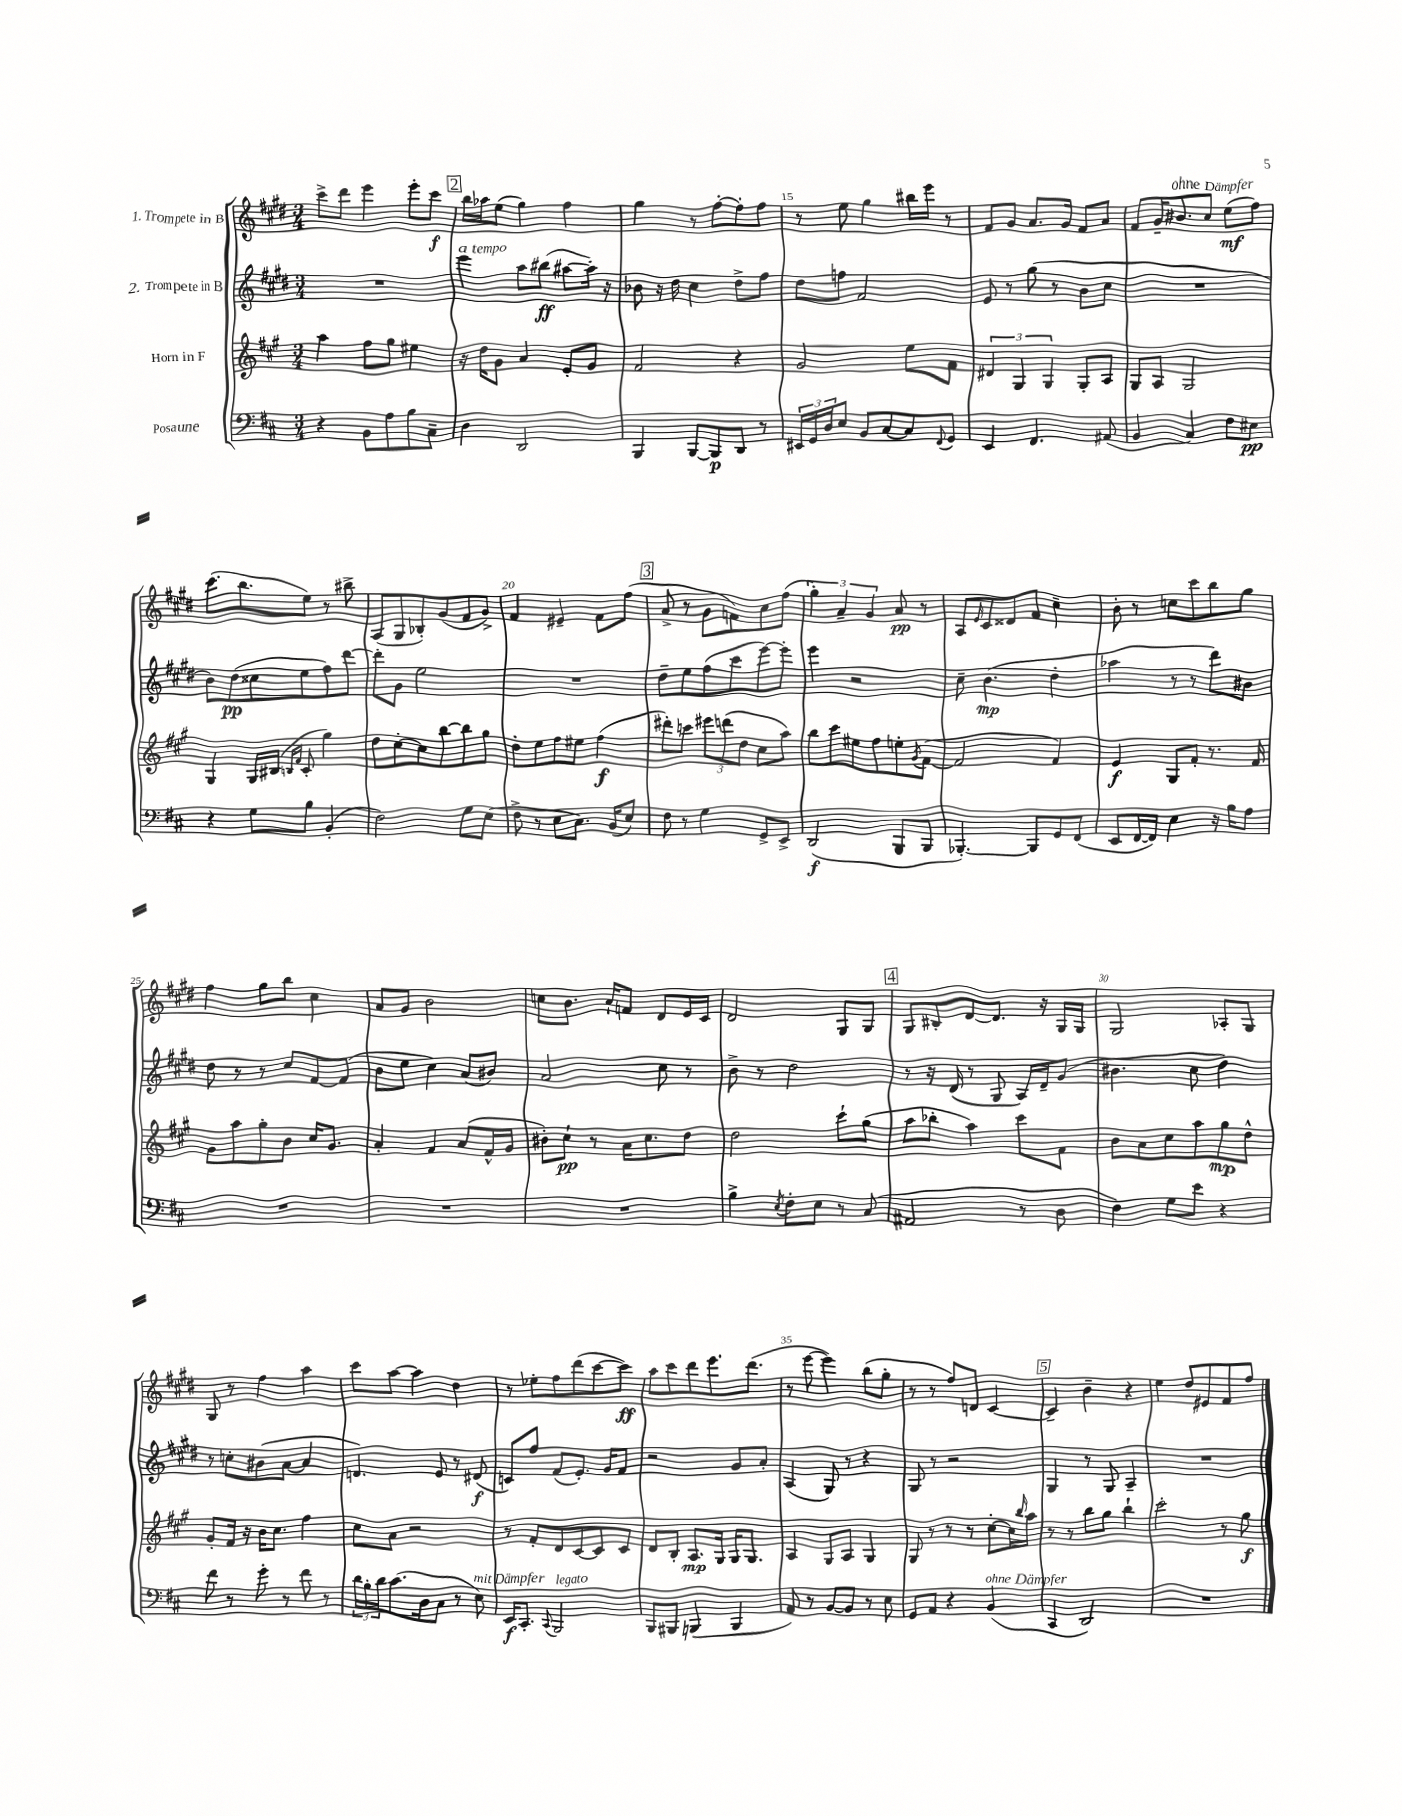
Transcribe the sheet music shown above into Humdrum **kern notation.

**kern	**kern	**kern	**kern
*staff4	*staff3	*staff2	*staff1
*clefF4	*clefG2	*clefG2	*clefG2
*k[f#c#]	*k[f#c#g#]	*k[f#c#g#d#]	*k[f#c#g#d#]
*M3/4	*M3/4	*M3/4	*M3/4
4r	4aa	2.r	8ccc#^
.	.	.	8ddd#
8BB	8ff#	.	4eee
8A	8gg#	.	.
8B	4ee#	.	8eee'
8C#~	.	.	8ccc#
=	=	=	=
4D	16r	4eee	16bb
.	16dd	.	16aa-
.	8g#	.	(8ee
2DD	4a	8aa	4gg#)
.	.	(8bb#	.
.	8e'	[8aa#	4ff#
.	8g#	16aa#'])	.
.	.	16r	.
=	=	=	=
4BBB	2f#	8b-	4gg#
.	.	16r	.
.	.	16dd#	.
[8BBB	.	4cc#	8r
8BBB]	.	.	[8ff#'
8DD	4r	8dd#^	8ff#']
8r	.	8ff#	8ff#
=	=	=	=
24EE#	2g#	8dd#	8r
24GG	.	.	.
24D	.	.	.
8E	.	8ff	8ee
8BB	.	2f#	4gg#
[8C#	.	.	.
8C#]	8ee	.	16bb#
.	.	.	16eee
8qqFF#	.	.	.
8GG	8f#	.	8r
=	=	=	=
4EE	6d#	8e	8f#
.	.	8r	8g#
.	6G#	.	.
4.FF#	.	(8gg#	8.a
.	6G#	.	.
.	.	8r	.
.	.	.	16g#
.	8G#'	8b	8f#
(8AA#	8A	8cc#	8a
=	=	=	=
4BB	8G#	2.r	8f#
.	8A	.	16g#~
.	.	.	8.b#
4C#)	2G#	.	.
.	.	.	8cc#
8F#	.	.	(8ee
8E#	.	.	8ff#)
=	=	=	=
4r	4G#	8b)	(8.ccc#
.	.	(8dd#	.
.	.	.	8.bb
8G	16G#	8cc##	.
.	(16B#	.	.
.	16qqB	.	.
.	16qqf#	.	.
8B	8c#'	8ee	8ee)
(4BB'	4gg#)	8ff#)	8r
.	.	[8ddd#	8bb#^
=	=	=	=
2F#)	8dd	8ddd#']	(8A
.	[8cc#'	8g#	8G#
.	8cc#]	2ee	8B-')
.	[8bb	.	(8g#
8G	8bb]	.	8f#
(8E	8gg#	.	8g#^)
=	=	=	=
8F#^	8dd'	2.r	4f#
8r	8ee	.	.
8E	8ff#	.	4e#~
8.C#)	8ee#	.	.
.	(4ff#	.	8f#
(16BB	.	.	.
8E)	.	.	(8ff#
=	=	=	=
8F#	8ddd#')	8dd#~	8a^
8r	8ccc	8ee	8r
4G	12eee#	(8ff#	8g#
.	(12ddd	.	.
.	.	8ccc#	8f)
.	12dd	.	.
8GG^	8cc#	[8eee)	8cc#
8EE^	8aa)	8eee']	(8ff#
=	=	=	=
(2DD	8bb	4eee	6gg#')
.	8ccc#	.	.
.	.	.	6a~
.	8ee#	2r	.
.	.	.	6g#
.	8ff#	.	.
8BBB	8ee'	.	8a
.	8qg#	.	.
8BBB	([8f#	.	8r
=	=	=	=
[4.BBB-')	2f#]	8cc#~	8A
.	.	.	16qqe
.	.	(4.b	8c#
.	.	.	8d##
8BBB-]	.	.	8f#
8GG	4f#)	4dd#'	4cc#~
(8FF#	.	.	.
=	=	=	=
8EE	4e	4aa-	8b'
[16FF#	.	.	8r
16FF#])	.	.	.
4E	8G#	8r	8cc
.	8f#'	8r	8ccc#
16r	8.r	8ddd#)	8bb
16B	.	.	.
8A	.	8b#	8gg#
.	16f#	.	.
=	=	=	=
2.r	8g#	8dd#	4ff#
.	8aa	8r	.
.	8gg#'	8r	8gg#
.	8b	8cc#	8bb
.	16cc#	[8f#	4cc#
.	8.g#	.	.
.	.	(8f#]	.
=	=	=	=
2.r	4a'	8b	8a
.	.	8ee	8g#
.	4f#	4cc#)	2b
.	(8a	(8a	.
.	16f#^^	8b#)	.
.	16g#	.	.
=	=	=	=
2.r	8b#')	2a	8cc
.	8cc#`	.	8.b
.	8r	.	.
.	.	.	16a`
.	16a	.	8f
.	8.cc#	.	.
.	.	8cc#	8d#
.	8dd	8r	16e
.	.	.	16c#
=	=	=	=
4B^	2dd	8b^	2d#
.	.	8r	.
8qE	.	.	.
8F#'	.	2dd#	.
8E	.	.	.
8r	8ccc#`	.	8G#
(8C#	(8gg#	.	8G#
=	=	=	=
2AA#	8aa	8r	8G#
.	8bb-'	16r	8B#'
.	.	(16d#	.
.	4aa)	8r	[8d#
.	.	8G#	8.d#]
8r	8ccc#	16A)	.
.	.	16d#~	16r
8D	8f#	(8g#	16G#
.	.	.	16G#
=	=	=	=
4F#)	8b	4.b#	2G#
.	8a	.	.
8G	8cc#	.	.
8e	8aa	8cc#	.
4r	8gg#	4dd#)	8A-'
.	8dd^^	.	8G#
=	=	=	=
8f#	8g#'	8r	8G#
8r	16f#	8cc'	8r
.	16r	.	.
8g'	16b	(8b#	4ff#
.	8.cc#	.	.
8r	.	[8a	.
8f#	4ff#	4a]	4aa
8r	.	.	.
=	=	=	=
24d	8cc#	4.d)	8ccc#
24B'	.	.	.
24d	.	.	.
(8.c#	8a	.	[8aa
.	2r	.	4aa]
16D	.	.	.
8C#	.	8e	.
8r	.	8r	4dd#
8E)	.	(8d#	.
=	=	=	=
16EE	8r	8c)	8r
8.CC#'	.	.	.
.	8f#'	8ff#	8ee-'
8qqCC#	.	.	.
2BBB	8d	(8f#	8ff#
.	[8c#	8.e')	(8ddd#
.	8c#]	.	[8ccc#
.	.	16g#	.
.	8c#	8f#	8ccc#])
=	=	=	=
8BBB	8d	2r	8aa
8BBB#	8B'	.	8ccc#
(4BBB	8.A	.	8ddd#
.	.	.	8.eee
.	16G#	.	.
4BBB	16G#	8g#	.
.	8.G#	.	(8.ddd#
.	.	8a'	.
=	=	=	=
8AA)	4A	(4A	8r
8r	.	.	[8eee
[8BB	8G#	8G#)	4eee])
8BB]	8A	8r	.
8r	4G#	4r	(8bb
8E	.	.	8gg#'
=	=	=	=
8GG	8G#	8G#	8r
8AA	8r	8r	8r
4r	8r	2r	8ff#)
.	8r	.	8d
(4BB	[8cc#'	.	[4c#
.	16cc#]	.	.
.	16qqbb	.	.
.	16aa	.	.
=	=	=	=
4CC#	8r	4G#	4c#~]
.	8r	.	.
2DD)	8bb	8r	4b~
.	8gg#	8G#	.
.	4bb`	4A~	4r
=	=	=	=
2.r	2ccc#'	2.r	4ee
.	.	.	8dd#
.	.	.	8e#
.	8r	.	8f#
.	8gg#	.	8ff#
==	==	==	==
*-	*-	*-	*-
